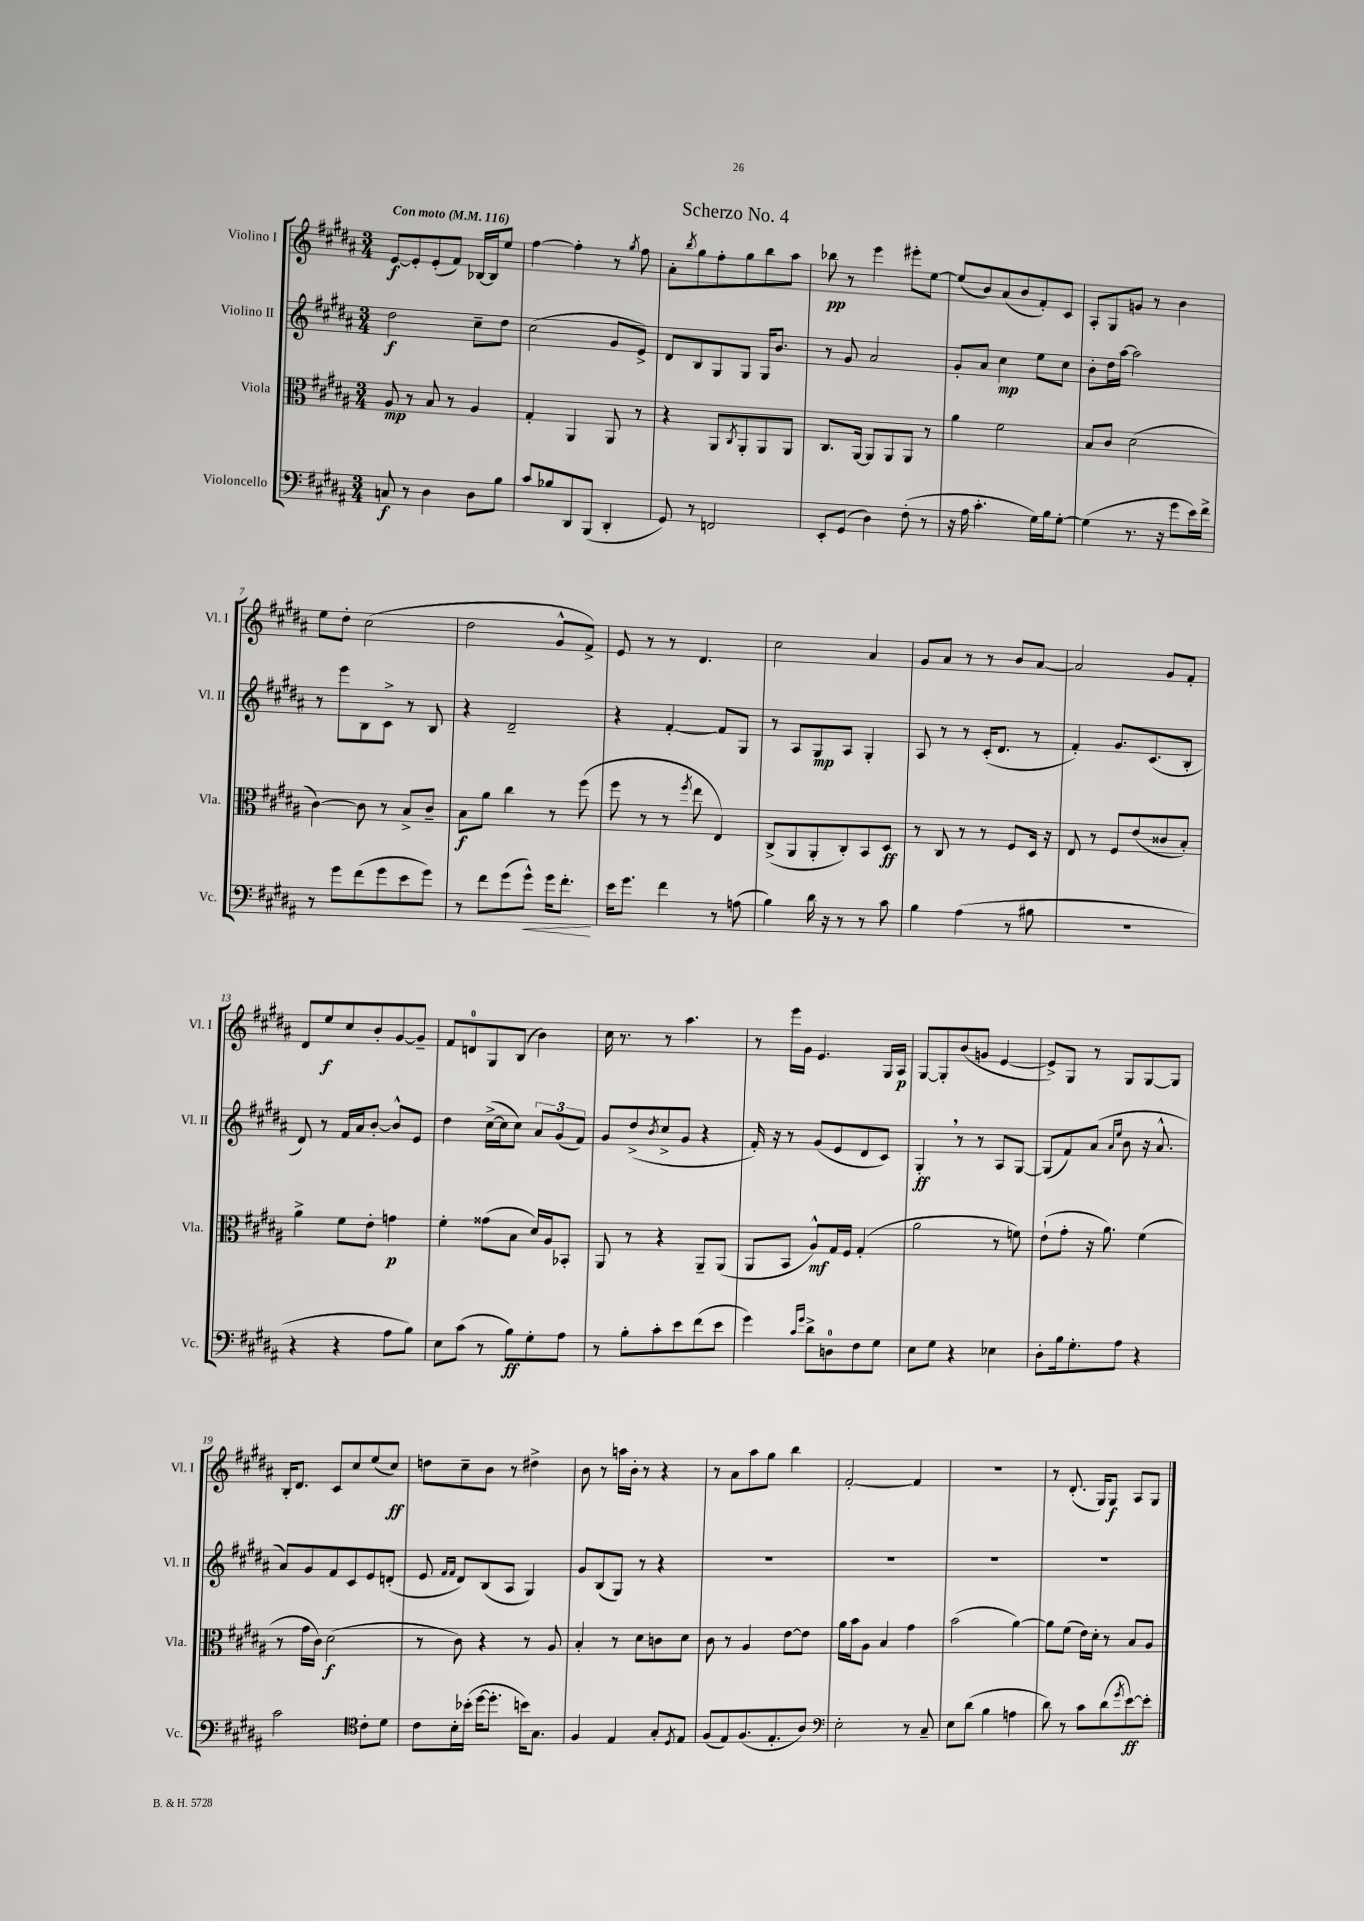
\header { title = "Scherzo No. 4" }
<<
\new StaffGroup <<
\new Staff = "s0" \with { instrumentName = "Violino I" shortInstrumentName = "Vl. I" } {
    \clef treble \key b \major \numericTimeSignature \time 3/4 \tempo "Con moto" 4 = 116
    e'8~\f e'8-. e'8-.( fis'8) bes16~ bes16 e''8 |
    fis''4~ fis''4-. r8 \acciaccatura { gis''8 } fis''8 |
    ais'8-. \acciaccatura { b''8 } gis''8 fis''8-. gis''8 b''8 ais''8 |
    bes''8\pp r8 e'''4 eis'''8-. e''8~ |
    e''8( b'8) ais'8( b'8 fis'8-.) cis'8 |
    ais8-. gis8 g'8 r8 b'4 |
    e''8 dis''8-. cis''2( |
    dis''2 gis'8-^ fis'8->) |
    e'8 r8 r8 dis'4. |
    cis''2 ais'4 |
    gis'8 ais'8 r8 r8 b'8 ais'8~ |
    ais'2 gis'8 fis'8-. |
    dis'8 e''8\f cis''8 b'8-. gis'8~ gis'8-- |
    fis'8 d'8-0 gis8 b8( b'4) |
    cis''16 r8. r8 ais''4. |
    r8 e'''16 gis'16 e'4. gis16 ais16\p |
    gis8~ gis8-. b'8( g'8 e'4~ |
    e'8->) gis8 r8 gis8 gis8~ gis8 |
    b16-. dis'8. cis'8 cis''8 e''8( cis''8\ff) |
    d''8 cis''8-- b'8 r8 dis''4-> |
    b'8 r8 a''16 b'16-. r8 r4 |
    r8 ais'8 ais''8 gis''8 b''4 |
    fis'2~-. fis'4 |
    R2. |
    r8 dis'8.-.( gis16) gis8\f ais8 gis8 \bar "|." |
}
\new Staff = "s1" \with { instrumentName = "Violino II" shortInstrumentName = "Vl. II" } {
    \clef treble \key b \major \numericTimeSignature \time 3/4
    dis''2\f cis''8-- dis''8 |
    cis''2( gis'8 e'8->) |
    dis'8 b8 gis8 gis8 gis16 b'8. |
    r8 gis'8 ais'2 |
    gis'8-. ais'8 cis''4\mp e''8 cis''8 |
    b'8-. dis''16 ais''16~ ais''2 |
    r8 e'''8 b8 cis'8-> r8 b8 |
    r4 dis'2-- |
    r4 fis'4~-. fis'8 gis8 |
    r8 ais8 gis8\mp ais8 gis4-. |
    ais8 r8 r8 cis'16-.( dis'8. r8 |
    fis'4-.) gis'8. cis'8.( b8-. |
    dis'8) r8 fis'16 ais'16 b'8~-. b'8-^ e'8 |
    dis''4 cis''16~->( cis''16 cis''8) \tuplet 3/2 { ais'8 gis'8( fis'8) } |
    gis'8 dis''8->( \acciaccatura { b'8 } cis''8-> gis'8 r4 |
    fis'16-.) r16 r8 gis'8( e'8 dis'8 cis'8) |
    gis4-.\ff \breathe r8 r8 ais8 gis8~ |
    gis8( fis'8) ais'8( \grace { ais'16 e''16 } b'8 r16 ais'8.-^ |
    ais'8) gis'8 fis'8 cis'8 e'8 d'8-.( |
    e'8 \grace { fis'16 fis'16 } dis'8) b8( ais8 gis4) |
    gis'8 b8( gis8) r8 r4 |
    R2. |
    R2. |
    R2. |
    R2. \bar "|." |
}
\new Staff = "s2" \with { instrumentName = "Viola" shortInstrumentName = "Vla." } {
    \clef alto \key b \major \numericTimeSignature \time 3/4
    ais8\mp r8 b8 r8 ais4 |
    gis4-. ais,4 ais,8 r8 |
    r4 ais,8 \acciaccatura { cis8 } ais,8-. ais,8 ais,8 |
    cis8. ais,16~ ais,8 ais,8 ais,8 r8 |
    ais'4 fis'2 |
    b8 cis'8 dis'2( |
    cis'4~) cis'8 r8 b8-> cis'8-- |
    b8\f ais'8 cis''4 r8 fis''8( |
    fis''8 r8 r8 \acciaccatura { fis''8 } e''8 e4) |
    cis8->( ais,8 ais,8-. cis8-.) b,8 dis8\ff |
    r8 cis8 r8 r8 fis8 dis16 r16 |
    e8 r8 fis8 e'8( cisis'8 b8-.) |
    ais'4-> fis'8 e'8-. g'4\p |
    fis'4-. gisis'8( b8 dis'16) ais16 bes,8-. |
    ais,8 r8 r4 ais,8-- ais,8( |
    ais,8 b,8 ais8-^\mf) gis16 fis16 gis4-.( |
    ais'2 r8 f'8) |
    e'8-!( gis'8-. r16 ais'8.) fis'4( |
    r8 gis'16 cis'16) dis'2\f( |
    r8 cis'8) r4 r8 ais8 |
    b4-. r8 dis'8 c'8 dis'8 |
    cis'8 r8 ais4 e'8~ e'8 |
    ais'16 b'16 ais8 b4 gis'4 |
    b'2( ais'4~) |
    ais'8 fis'8( e'16) dis'16-. r8 b8 ais8 \bar "|." |
}
\new Staff = "s3" \with { instrumentName = "Violoncello" shortInstrumentName = "Vc." } {
    \clef bass \key b \major \numericTimeSignature \time 3/4
    c8\f r8 dis4 dis8 b8 |
    cis'8 bes8 dis,8 b,,8( dis,4-. |
    gis,8) r8 f,2 |
    e,8-. gis,8( dis4) fis8-.( r8 |
    r16 ais16 cis'4.-. gis16) b16 gis8~-. |
    gis4( r8. r16 gis'8 e'16) fis'16-> |
    r8 gis'8 fis'8( gis'8 e'8 gis'8) |
    r8 fis'8 gis'8( gis'8-^\<) gis'16 fis'8.-.\! |
    e'16 gis'8. fis'4 r8 a8( |
    b4) dis'16 r16 r8 r8 cis'8 |
    b4 ais4( r8 bis8 |
    R2. |
    r4 r4 ais8 b8) |
    e8 cis'8( r8 b8\ff) gis8-. ais8 |
    r8 b8-. cis'8-. e'8 fis'8( e'8 |
    gis'4) \grace { cis'16 gis'16 } dis'8-> d8-0 fis8 gis8 |
    e8 gis8 r4 ees4 |
    dis8-. b16 gis8.-. ais8 r4 |
    cis'2 \clef tenor cis'8-. dis'8 |
    cis'8 b16-. bes'16-.( dis''16~ dis''8.-. b'16) gis8. |
    fis4 e4 gis8-. \acciaccatura { dis8 } e8 |
    fis8( e8) fis8.( e8.-. ais8) |
    \clef bass e2-. r8 cis8-- |
    e8 dis'8( b4 a4 |
    dis'8) r8 cis'8 dis'8( \acciaccatura { gis'8 } e'8~\ff) e'8-. \bar "|." |
}
>>
>>
